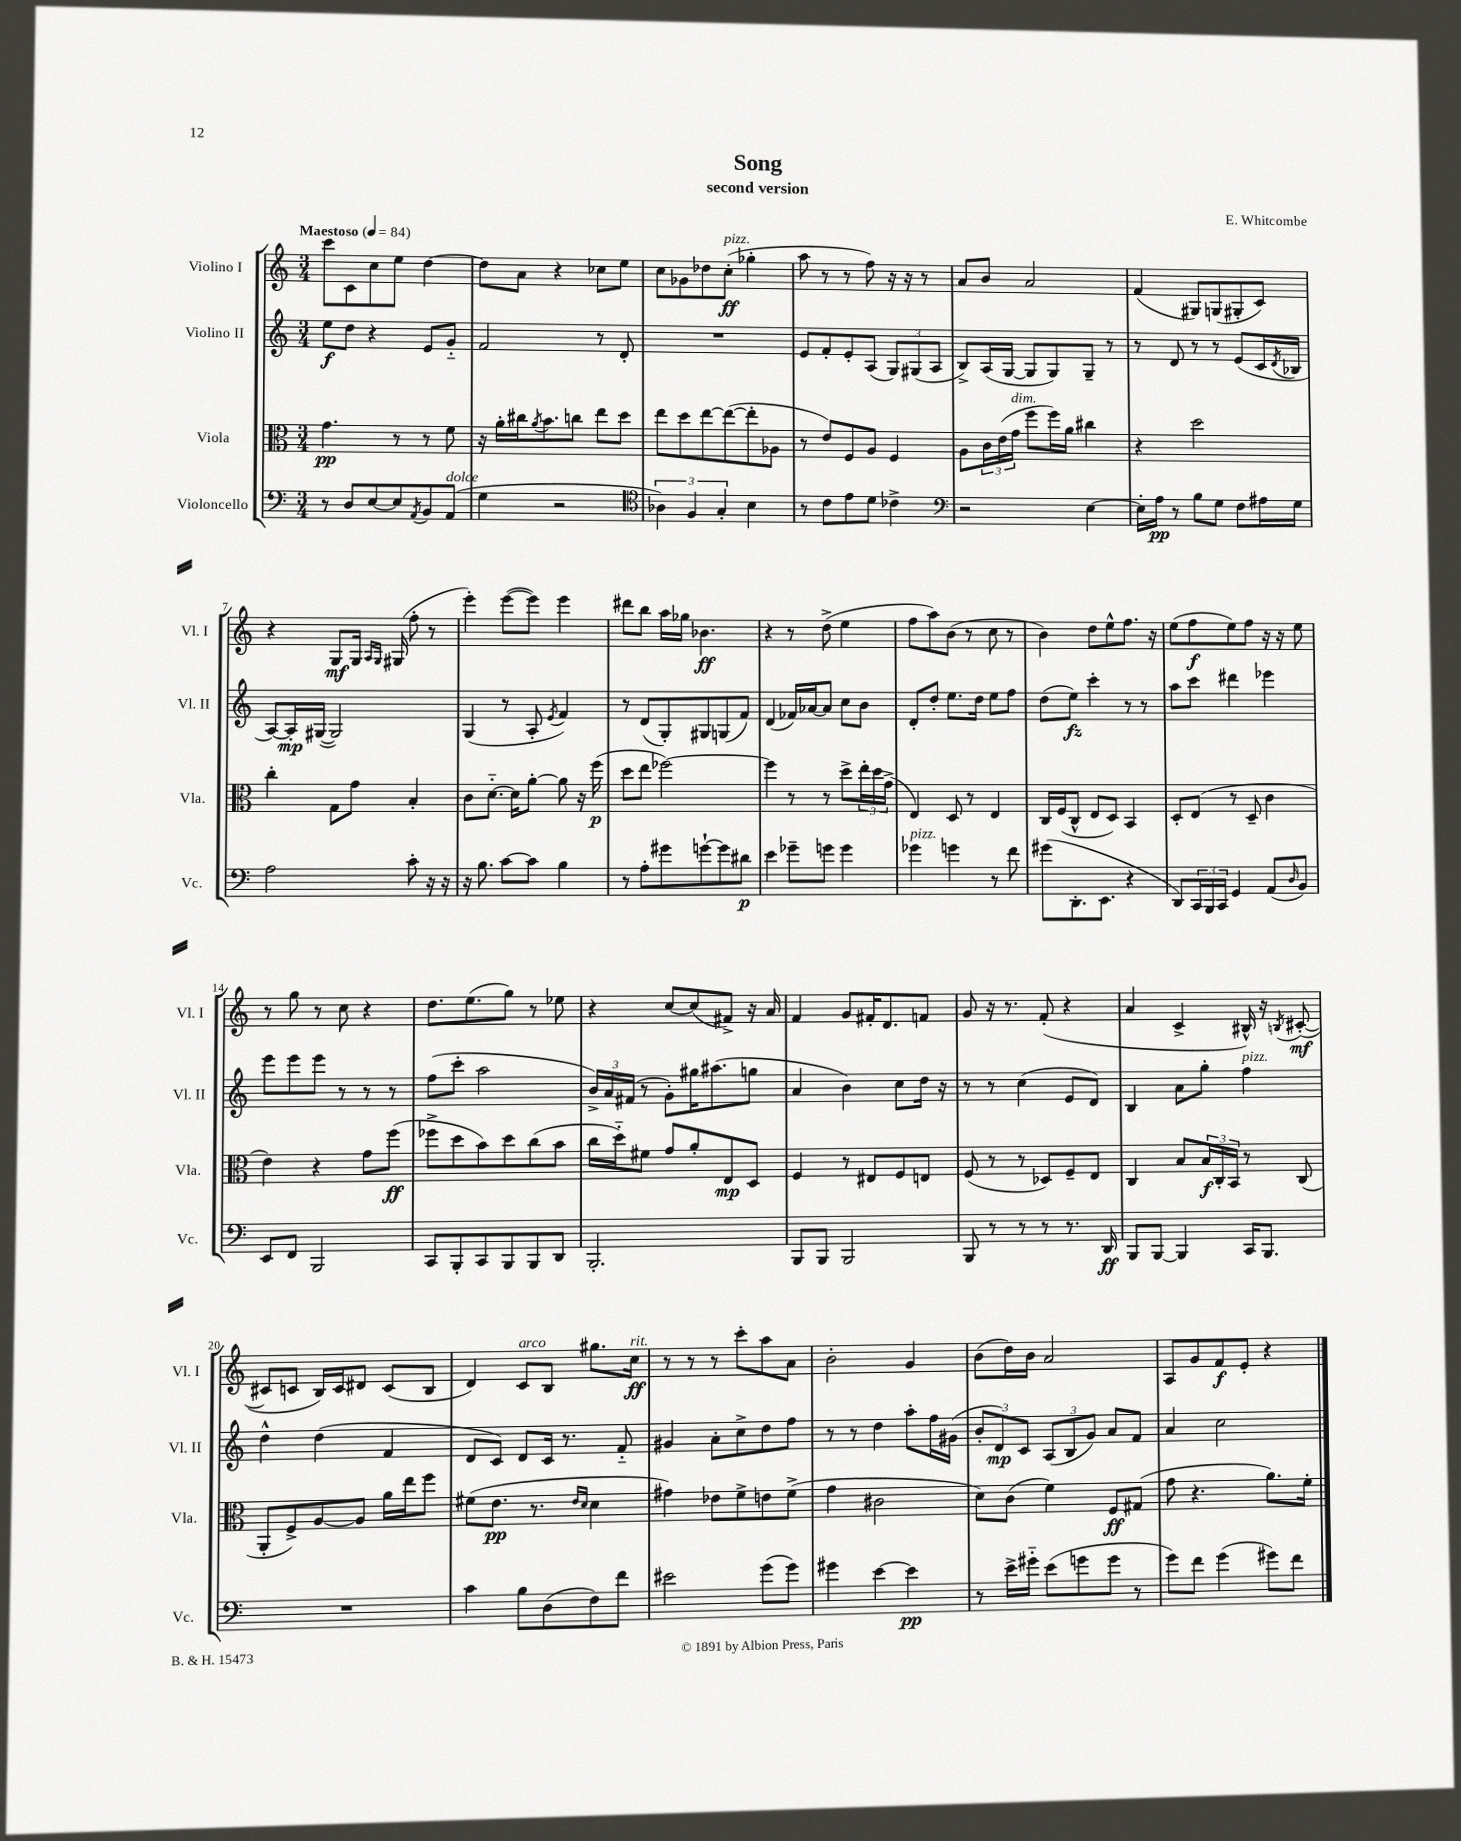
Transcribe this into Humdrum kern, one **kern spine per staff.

**kern	**kern	**kern	**kern
*staff4	*staff3	*staff2	*staff1
*clefF4	*clefC3	*clefG2	*clefG2
*k[]	*k[]	*k[]	*k[]
*M3/4	*M3/4	*M3/4	*M3/4
*MM84	*MM84	*MM84	*MM84
8r	4.g	8ee	8ccc
8D	.	8dd	8c
[8E	.	4r	8cc
8E]	8r	.	8ee
8qAA	.	.	.
8BB	8r	8e	[4dd
(8AA	8f	8g'~	.
=	=	=	=
4G	16r	2f	8dd]
.	16a'	.	.
.	16cc#	.	8a
.	8qa	.	.
.	8.b	.	.
2r	.	.	4r
.	8cc	.	.
.	8ee	8r	8cc-
.	8dd	8d'	8ee
=	=	=	=
*clefC4	*	*	*
6A-)	8ee	2.r	8cc
.	8dd	.	8g-
6F	.	.	.
.	[8ee	.	8dd-
6G'	.	.	.
.	(8ee_	.	(8cc'
4B	8ee']	.	4gg-'
.	8A-	.	.
=	=	=	=
8r	8r	8e	8aa
8c	8e)	8f'	8r
8e	8F	8e'	8r
8d	8A	(8A	8ff)
4c-^	4F	12G)	16r
.	.	.	16r
.	.	(12G#	.
.	.	.	8r
.	.	12A	.
=	=	=	=
*clefF4	*	*	*
2r	8A	8B^)	8a
.	24c	(16A	8b
.	(24e	.	.
.	.	[16G	.
.	24g	.	.
.	8ff	8G]	2a
.	16ff)	8G)	.
.	16a	.	.
[4E	4cc#	8G~	.
.	.	8r	.
=	=	=	=
16E']	4r	8r	(4f
16A	.	.	.
8r	.	8d	.
8B	2dd	8r	8G#)
8G	.	8r	(8G
8F	.	(8e	8G#'
16A#	.	16c	8c)
.	.	8qd	.
16G	.	16B-	.
=	=	=	=
2A	4cc'	[8A)	4r
.	.	16A']	.
.	.	([16G#	.
.	8G	2G#])	8G
.	8g	.	16G
.	.	.	16qqA
.	.	.	16qqG
.	.	.	(16G#
8c'	4B'	.	8ff'
16r	.	.	8r
16r	.	.	.
=	=	=	=
16r	8c	(4G	4eee')
8.B	.	.	.
.	[8.d'~	.	.
[8c	.	8r	([8eee
.	16d]	.	.
8c]	[8a'	8A'	8eee])
.	.	8qe	.
4B	8a]	4f)	4eee
.	16r	.	.
.	(16ff	.	.
=	=	=	=
8r	8dd	8r	8ddd#
8A'	8ee	(8d	8bb
8g#	[2ff-)	8G')	16aa
.	.	.	16gg-
[8g`	.	8G#	4.b-
8g]	.	(8G	.
8d#	.	8f)	.
=	=	=	=
4e	4ff-]	(4d	4r
8g-~	8r	16f-)	8r
.	.	[16a-	.
8g	8r	8a-]	(8dd^
4g	8dd^	8cc	4ee
.	24ee'	8b	.
.	24dd	.	.
.	(24g^	.	.
=	=	=	=
4g-	4E)	8d'	8ff
.	.	8dd'	8aa)
4g	8D	8.ee	(8b
.	8r	.	8r
.	.	16dd	.
8r	4E	8ee	8cc
8f	.	8ff	8r
=	=	=	=
(8g#	16C	(8dd	4b)
.	(16F	.	.
8.DD'	8C^^	8ee)	.
.	8E	4ccc'	8dd
8.EE	.	.	.
.	8D)	.	8ee^^
4r	4BB	8r	8.ff
.	.	8r	.
.	.	.	16r
=	=	=	=
8DD)	8D'	8aa	(8ee
24CC	(8E	8ccc	8ff
24BBB	.	.	.
24CC	.	.	.
4GG	8r	4ddd#	8ee)
.	8D~	.	8ff
(8AA	4c	4eee-	16r
.	.	.	16r
16qqD	.	.	.
8BB)	.	.	8ee
=	=	=	=
8EE	4e)	8eee	8r
8FF	.	8eee	8gg
2BBB	4r	8eee	8r
.	.	8r	8cc
.	8g	8r	4r
.	(8ff	8r	.
=	=	=	=
8CC	8ff-^	(8ff	8.dd
8BBB'	8dd	8ccc'	.
.	.	.	(8.ee
8CC	8b)	2aa	.
8BBB	8dd	.	8gg)
8BBB	(8cc	.	8r
8DD	8b	.	8ee-
=	=	=	=
2.BBB'	16cc	24b^)	4r
.	.	24a	.
.	16dd'~)	.	.
.	.	(24f#	.
.	8f#	8r	.
.	8g	8g')	[8cc
.	8a'	16gg#	(8cc]
.	.	(8.aa#	.
.	8E	.	8f#^)
.	8D	8gg	16r
.	.	.	16a
=	=	=	=
8BBB	4F	4a	4f
8BBB	.	.	.
2BBB	8r	4b)	8g
.	8E#	.	16f#'
.	.	.	8.d
.	8F	8cc	.
.	8E	16dd	8f
.	.	16r	.
=	=	=	=
8BBB	(8F	8r	8g
8r	8r	8r	16r
.	.	.	8.r
8r	8r	(4cc	.
8r	8D-)	.	(8f'
8.r	8F~	8e	4r
.	8E	8d)	.
16DD	.	.	.
=	=	=	=
8BBB	4C	4B	4a
[8BBB	.	.	.
4BBB]	8B	8a	4c^
.	24B	8gg'	.
.	24C'	.	.
.	24BB	.	.
16CC	8r	4ff	16B#^^)
8.BBB	.	.	16r
.	.	.	8qB
.	(8C	.	([8c#'
=	=	=	=
2.r	8AA'	4dd^^	8c#]
.	8F^)	.	8c
.	[8A	(4dd	16B)
.	.	.	16c
.	8A]	.	8d#
.	16a	4f	(8c
.	16ee	.	.
.	8ff	.	8B
=	=	=	=
4c	(8f#	8d	4d)
.	8.e	8c)	.
8B	.	8d	8c
.	8.r	.	.
(8D	.	16c	8B
.	.	8.r	.
.	16qqe	.	.
.	16qqd	.	.
8F)	4d	.	8.gg#
8f	.	8f'~	.
.	.	.	16cc
=	=	=	=
2e#	4g#)	4g#	8r
.	.	.	8r
.	8e-	8a'	8r
.	8f^	8cc^	8ccc'
(8g	8e	8dd	8aa
8g)	(8f^	8ff	8a
=	=	=	=
4g#	4g	8r	2b'
.	.	8r	.
[4e	2c#	4dd	.
4e]	.	8aa'	4g
.	.	16ff	.
.	.	(16g#	.
=	=	=	=
8r	8d)	12b'	(8b
.	.	12d)	.
16e^	(8c	.	16dd)
.	.	12c	.
16g#'~	.	.	16b
(8e	4f)	(12A	2a
.	.	12B	.
8g	.	.	.
.	.	12g)	.
8g	8F	8a	.
8r	(8G#	8f	.
=	=	=	=
8g)	8g	4a	8A
8f	4.r	.	8g
(4g	.	2cc	8f
.	.	.	8e'
8g#)	8.a)	.	4r
8f	.	.	.
.	16f'	.	.
==	==	==	==
*-	*-	*-	*-
